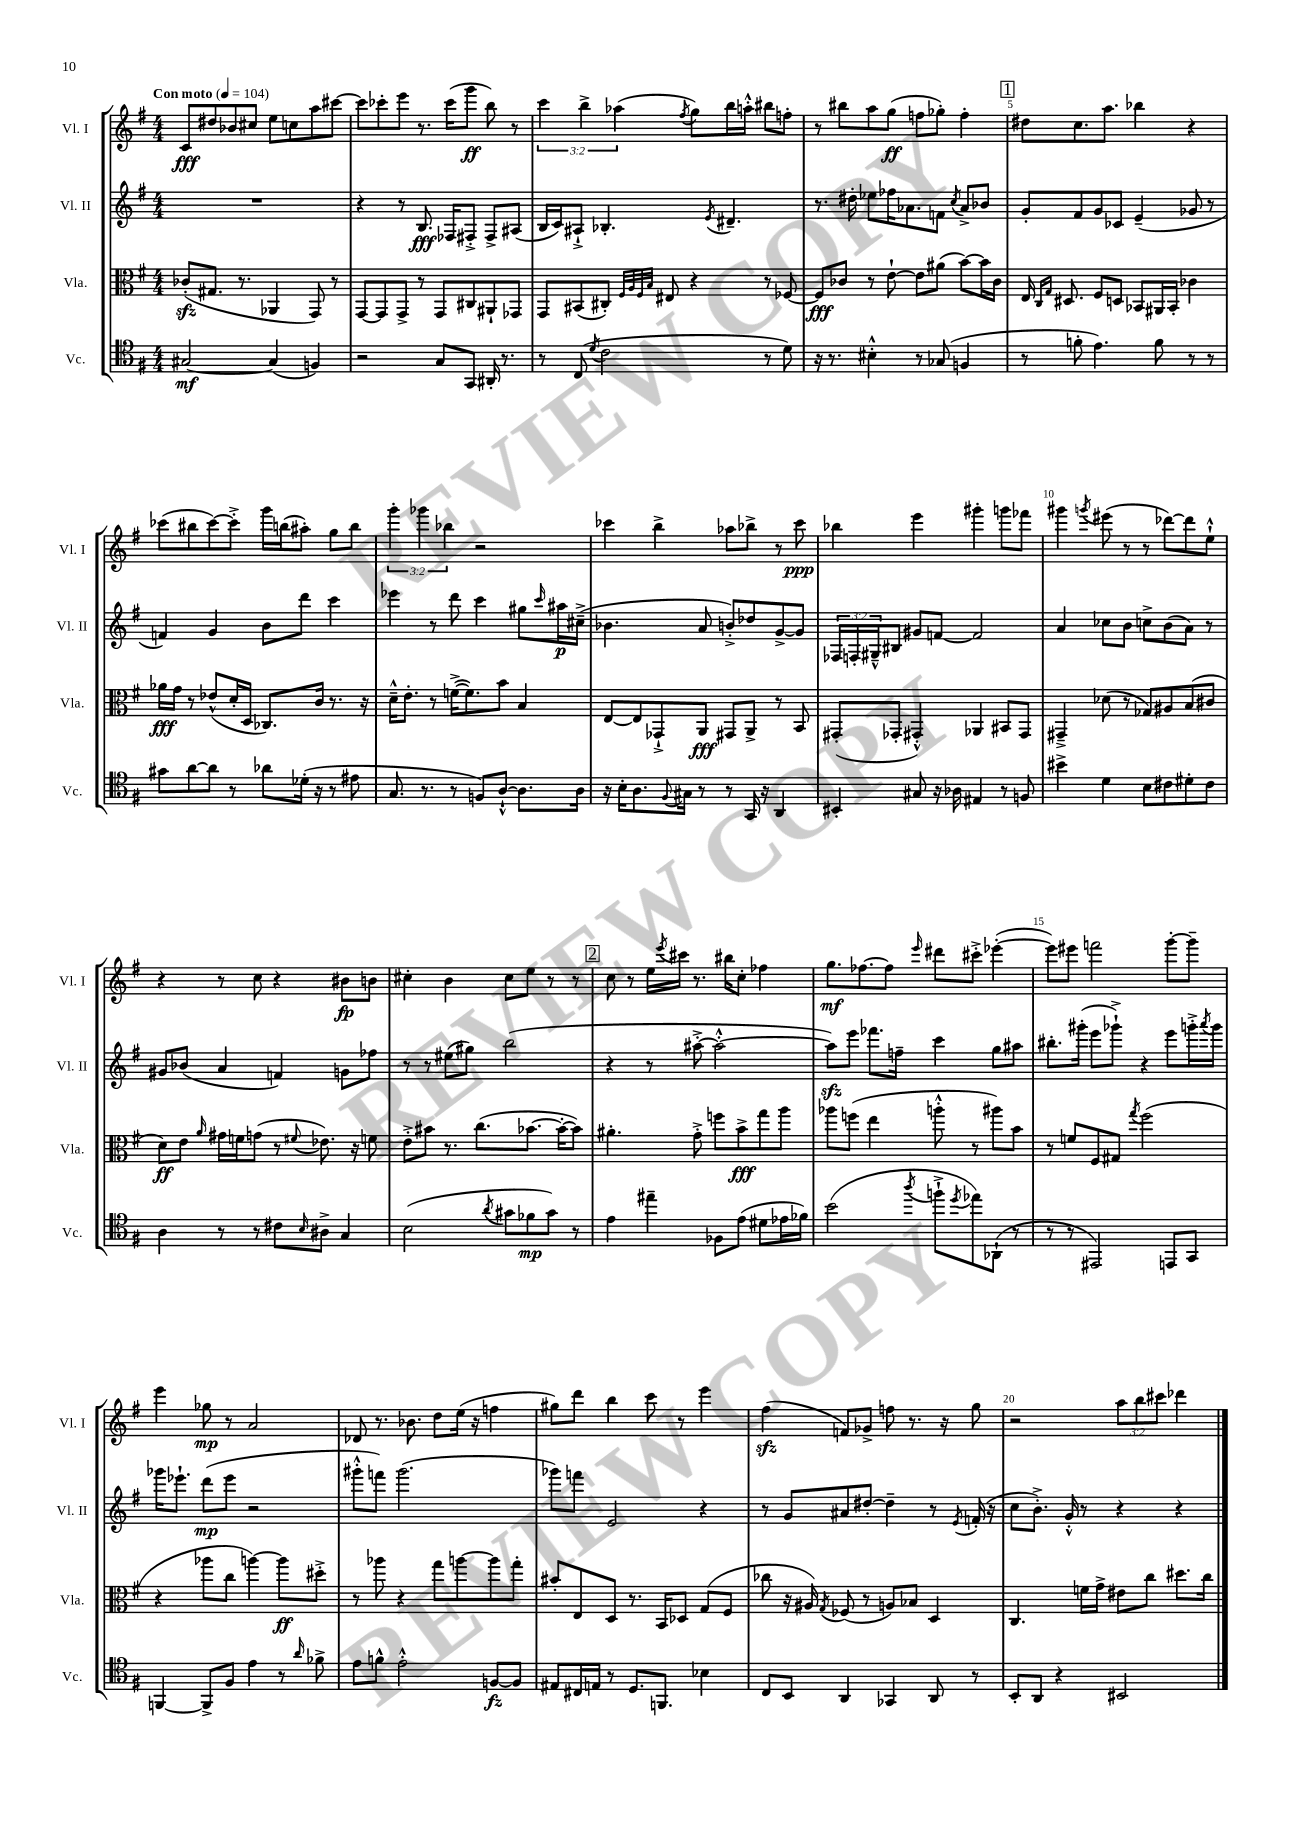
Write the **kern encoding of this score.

**kern	**kern	**kern	**kern
*staff4	*staff3	*staff2	*staff1
*clefC4	*clefC3	*clefG2	*clefG2
*k[f#]	*k[f#]	*k[f#]	*k[f#]
*M4/4	*M4/4	*M4/4	*M4/4
*MM104	*MM104	*MM104	*MM104
[2G#/	(8c-'/L	1r	8c/L
.	8.G#/J	.	8dd#/
.	.	.	8b-/
.	8.r	.	.
.	.	.	8cc#/J
(4G#/]	4AA-/	.	8ee\L
.	.	.	8cc\
4F/)	8GG/)	.	8aa\
.	8r	.	[8ccc#\J
=	=	=	=
2r	[8GG/L	4r	8ccc#\]L
.	8GG/]	.	8ccc-'\
.	8GG^/J	8r	8eee\J
.	8r	8.B/	8.r
8G/L	8GG/L	.	.
.	.	16F-/LK	(16ccc-\LK
8GG/J	8C#/	8F#'^/J	8ggg\J
16AA#'/	8AA#`/	8F#^/L	8bb\)
8.r	.	.	.
.	8GG-/J	(8A#/J	8r
=	=	=	=
8r	8GG/L	16B/LL	6ccc\
.	.	16c/J)	.
(8C/	(8BB#/	8A#`^/J	.
.	.	.	6bb^\
8qd/	.	.	.
2c\	8C#'/J)	4.B-'/	.
.	.	.	(6aa-\
.	32qqF#/LLL	.	.
.	32qqA/	.	.
.	32qqF#/	.	.
.	32qqB/JJJ	.	.
.	8E#/	.	.
.	.	.	8qff#/
.	4r	.	8gg\L)
.	.	8qe/	.
.	.	4.d#~/	16bb\L
.	.	.	16aa'^^\JJ
8r	8r	.	8bb#\L
8d\)	[8F-/	.	8ff'\J
=	=	=	=
16r	8F-/]L	8.r	8r
8.r	.	.	.
.	8c-/J	.	8bb#\L
.	.	16dd#'\	.
4B#'^^\	8r	8ee-\L	8aa\
.	[8e`\	16ff-\K	(8gg\J
.	.	8.a-\	.
8r	8e\]L	.	8ff\L
(8G-/	(8a#\J	8f\J	8gg-'\J)
.	.	8qcc/	.
4F/	[8b\L)	8a-^/L	4ff'\
.	16b\]L	8b-/J	.
.	16c-\JJ	.	.
=	=	=	=
8r	16E/	8g'/L	8dd#\L
.	16qqC/LL	.	.
.	16qqG/JJ	.	.
.	8.D#/	.	.
8f'\	.	8f#/	8.cc\
4.e\)	8F#/L	8g/	.
.	.	.	8.aa\J
.	8D/J	8c-/J	.
.	8BB-/L	(4e~/	4bb-\
8f\	16AA#/L	.	.
.	16BB-'/JJ	.	.
8r	4c-\	8g-/	4r
8r	.	8r	.
=	=	=	=
8g#\L	16a-\LL	4f/)	(8ccc-\L
.	16g\JJ	.	.
[8a\	8r	.	8bb#\
8a\]J	(8e-^^/L	4g/	[8ccc-\)
8r	16d'/L	.	8ccc-'^\]J
.	16D/JJ	.	.
8a-\L	8.C-/L)	8b\L	16ggg\LL
.	.	.	(16bb\J
(16d-'\Jk	.	8ddd\J	8aa#'\J)
16r	16c/Jk	.	.
8r	8.r	4ccc\	8gg\L
8e#\	.	.	8bb\J
.	16r	.	.
=	=	=	=
8.G/	16d~^^\LK	4eee-\	6ggg'\
.	8.e'\J	.	.
.	.	.	6ggg-\
8.r	.	.	.
.	8r	8r	.
.	.	.	6bb-\
8r	([16f^\LK	8ddd\	.
.	8.f\])	.	.
8F/L)	.	4ccc\	2r
[8A`^^/J	8b\J	.	.
8.A\]L	4B/	8gg#\L	.
.	.	16qqccc/	.
.	.	16aa#\L	.
16A\Jk	.	(16cc#~^\JJ	.
=	=	=	=
16r	[8E/L	4.b-\	4ccc-\
16B'\LK	.	.	.
8.A\	8E/]	.	.
.	8GG-`^/	.	4bb^\
8qqF#/	.	.	.
16G#\Jk	.	.	.
8r	8AA/J	8a/	.
8r	8GG#/L	8b'^/L)	8aa-\L
16GG/	8AA^/J	8dd-/	8bb-^\J
16r	.	.	.
4AA/	8r	[8g^/	8r
.	8BB/	8g/]J	8ccc-\
=	=	=	=
4BB#'/	(8GG#'/L	24F-/LL	4bb-\
.	.	24F'/	.
.	.	24G#~^^/J	.
.	8GG-'/J	8B#/J	.
8G#/	4GG#'^^/)	8g#/L	4eee\
16r	.	[8f/J	.
16A-\	.	.	.
4E#/	4AA-/	2f/]	4ggg#'\
8r	8BB#/L	.	8ggg\L
8F/	8GG#/J	.	8fff-\J
=	=	=	=
4b#^\	4GG#~^/	4a/	4ggg#\
.	.	.	8qggg/
4d\	(8d-\	8cc-\L	(8eee#\
.	8r	8b\J	8r
8B\L	8G-/L)	8cc^\L	8r
8c#\	8A#/	(8b\	[8ddd-\L)
8d#'\	(8B/	8a\J)	8ddd-\]
8c#\J	8c#/J	8r	8ee`^^\J
=	=	=	=
4A\	8d\L)	8g#/L	4r
.	8e\J	(8b-/J	.
.	16qqa/	.	.
8r	16g#\LL	4a/	8r
.	16f\J	.	.
8r	(8g\J	.	8cc\
8c#\L	8r	4f/)	4r
16qqB/	8qqf#/	.	.
8A#^\J	8.e-\)	.	.
4G/	.	8g\L	8b#\L
.	16r	.	.
.	8f\	8ff-\J	8b\J
=	=	=	=
(2B\	8e'^\L	8r	4cc#'\
.	8b#\J	8r	.
.	8.r	(8ee#\L	4b\
.	.	8gg#\J)	.
.	(8.cc\L	.	.
8qa/	.	.	.
8g#\L	.	(2bb\	8cc#\L
8f-\	[8.b-\J	.	8ee\J
8g#\J)	.	.	8r
.	16b-'\_LK	.	.
8r	8b-\]J)	.	8r
=	=	=	=
4e\	4.a#'\	4r	8cc\
.	.	.	8r
4ee#~\	.	8r	16ee\LL
.	.	.	8qeee/
.	.	.	16ccc#\JJ
.	8g'^\	[8aa#'^\	8.r
8F-\L	8ff\L	2aa#'^^\_	.
.	.	.	16bb#\LK
(8e\J	8b^\	.	8cc'\J
8d#\L	8gg\	.	4ff-\
16e-\L	8aa\J	.	.
16f-\JJ)	.	.	.
=	=	=	=
(2b\	8aa-\L	8aa#\]L)	8.gg\L
.	(8ff\J	8eee\J	.
.	.	.	[8.ff-\
.	4ee\	8.fff-\L	.
.	.	.	8ff-\]J
.	.	16ff~\Jk	.
8qaa/	.	.	16qqeee/
8ff`^\L	8aa'^^\	4ccc\	8ddd#\L
8qdd/	.	.	.
8ee-\)	8r	.	8ccc#'^\J
(8AA-`\J	8aa#\L)	8gg\L	([4eee-'\
8r	8b\J	8aa#\J	.
=	=	=	=
8r	8r	8.bb#'\L	8eee-\]L)
8r	8f/L	.	8eee#\J
.	.	(16ggg#'\Jk	.
2EE#/)	8F#/	8eee\L	2fff\
.	8G#/J	8ggg-`^\J)	.
.	8qgg/	.	.
.	(2ff#\	4r	.
8EE/L	.	8eee\L	[8ggg'\L
8GG/J	.	16ggg'^\L	8ggg~\]J
.	.	8qaaa/	.
.	.	16ggg\JJ	.
=	=	=	=
[4FF/	4r	16ggg-\LK	4eee\
.	.	8.eee-`\J	.
8FF^/]L	8aa-\L	(8ddd\L	8gg-\
8F#/J	8cc\J	8eee-\J	8r
4e\	[4aa\)	2r	2a/
8r	8aa\]L	.	.
16qqa/	.	.	.
8f-^\	8dd#'^\J	.	.
=	=	=	=
8e\L	8r	8ggg#'^^\L	8d-/
8f^^\J	8aa-\	8fff\J)	8.r
2e'^^\	4r	(2.ggg#\	.
.	.	.	8.b-\
.	8gg\L	.	8dd\L
.	[8aa\	.	(16ee\Jk
.	.	.	16r
[8F/L	8aa\]	.	4ff\
8F/]J	8gg'\J	.	.
=	=	=	=
8E#/L	8b#'/L	8ggg-\L)	8gg#\L)
16C#/L	8E/	8fff\J	8ddd\J
16E/JJ	.	.	.
8r	8D/J	2e/	4bb\
8.D/L	8.r	.	.
.	.	.	8ccc\
8.FF/J	16BB/LK	.	.
.	8D-/J	.	8r
4B-\	(8G/L	4r	4eee\
.	8F#/J	.	.
=	=	=	=
8C/L	8cc-\	8r	(4ff#\
8BB/J	16r	8g/L	.
.	16A#/)	.	.
.	8qG/	.	.
4AA/	(8F-/	8a#/	8f/L)
.	8r	[8dd#'/J	8g-^/J
4GG-/	8A/L)	4dd#~\]	8ff\
.	8B-/J	.	8.r
8AA/	4D/	8r	.
.	.	.	16r
.	.	8qe/	.
8r	.	(16f'/	8gg\
.	.	16r	.
=	=	=	=
8BB'/L	4.C/	8cc\L	2r
8AA/J	.	8.b'^\J)	.
4r	.	.	.
.	.	16g'^^/	.
.	16f\LL	8r	.
.	16g^\JJ	.	.
2BB#/	8e#\L	4r	12aa\L
.	.	.	12bb\
.	8cc\J	.	.
.	.	.	12ccc#\J
.	8.dd#\L	4r	4ddd-\
.	16cc\Jk	.	.
==	==	==	==
*-	*-	*-	*-
